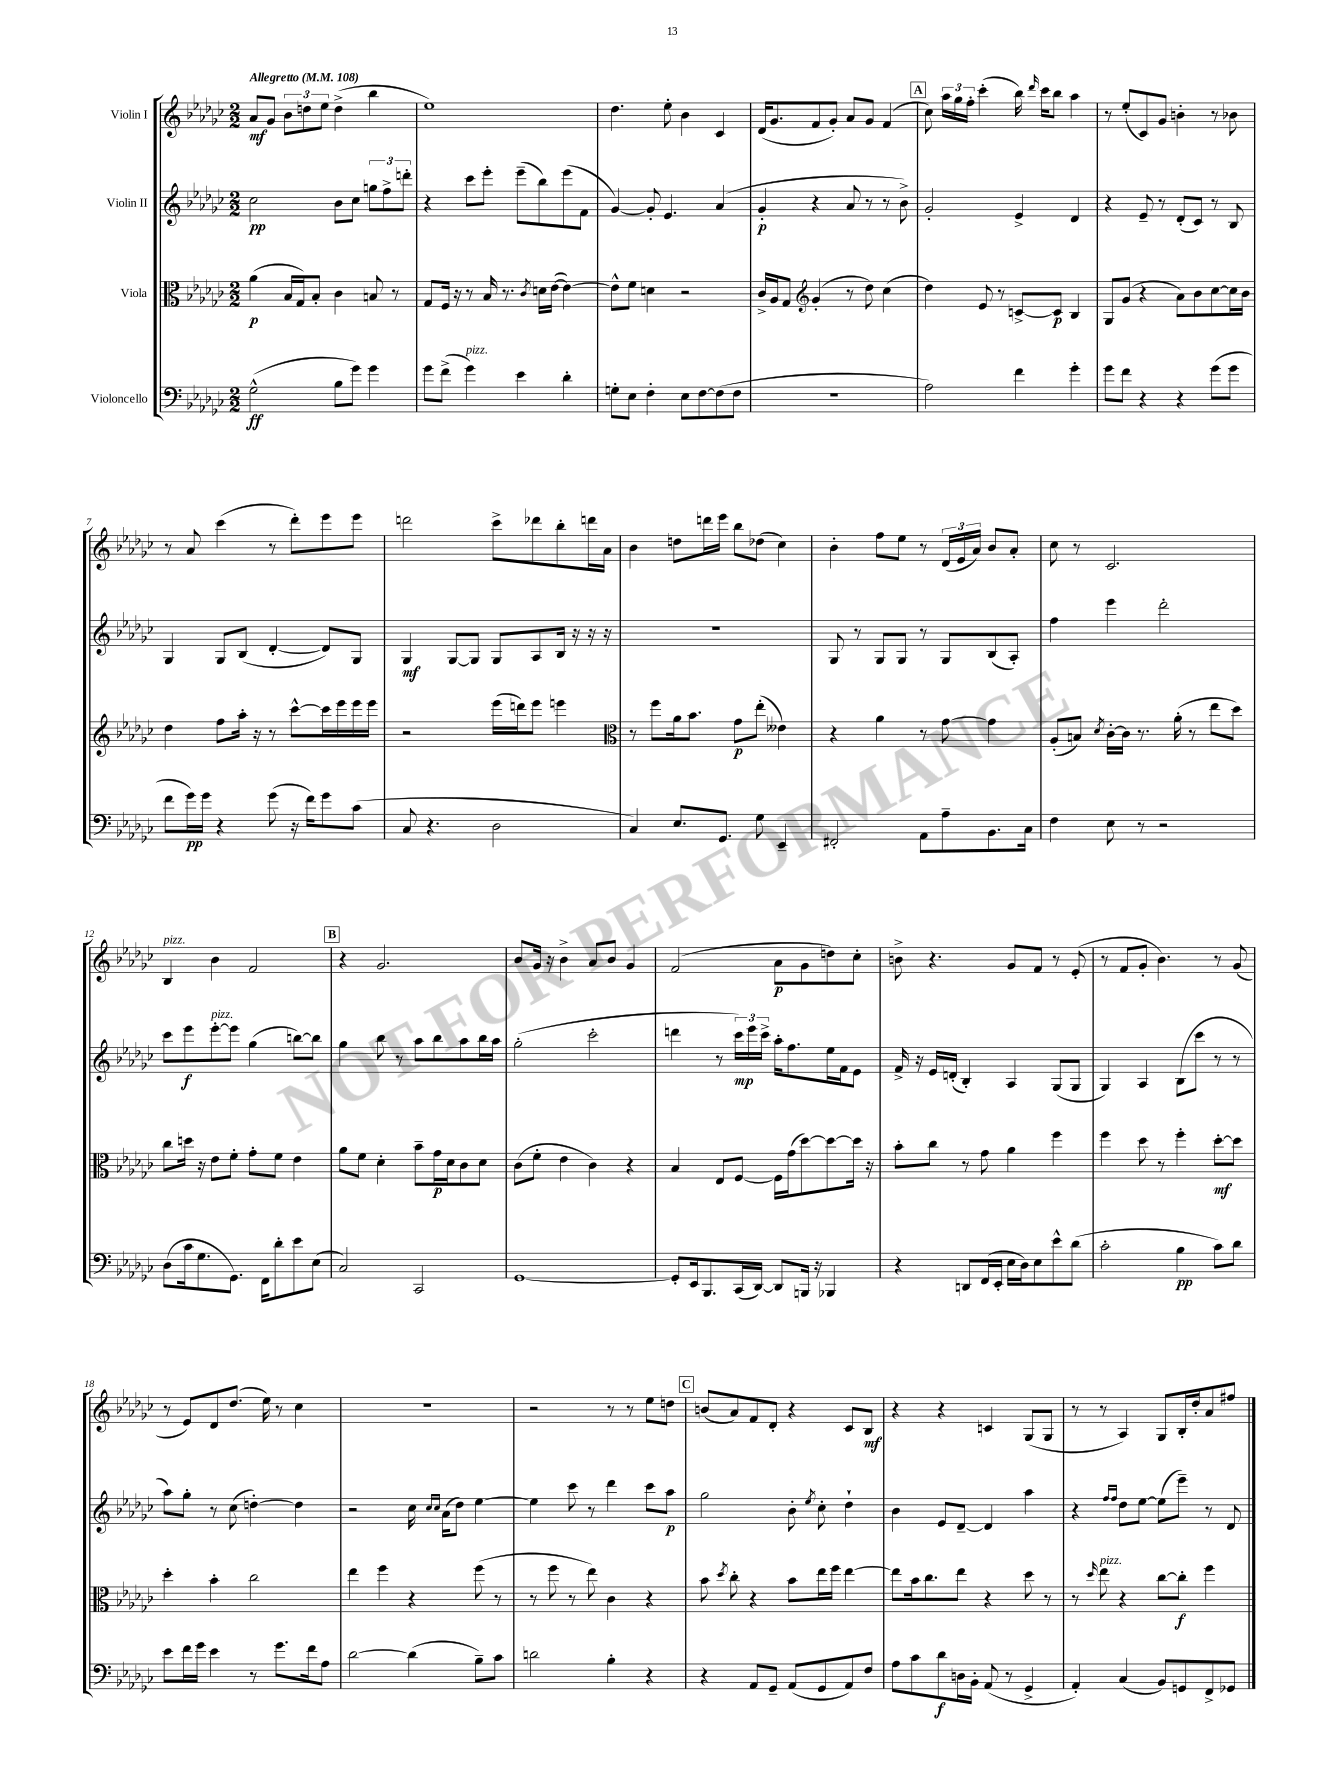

**kern	**dynam	**kern	**dynam	**kern	**dynam	**kern	**dynam
*part4	*part4	*part3	*part3	*part2	*part2	*part1	*part1
*staff4	*staff4	*staff3	*staff3	*staff2	*staff2	*staff1	*staff1
*I"Violoncello	*	*I"Viola	*	*I"Violin II	*	*I"Violin I	*
*clefF4	*	*clefC3	*	*clefG2	*	*clefG2	*
*k[b-e-a-d-g-c-]	*	*k[b-e-a-d-g-c-]	*	*k[b-e-a-d-g-c-]	*	*k[b-e-a-d-g-c-]	*
*M2/2	*	*M2/2	*	*M2/2	*	*M2/2	*
*MM108	*	*MM108	*	*MM108	*	*MM108	*
=1	=1	=1	=1	=1	=1	=1	=1
!	!	!	!	!	!	!LO:TX:a:B:t=Allegretto	!
(2G-^^\	ff	(4a-\	p	2cc-\	pp	8a-/L	mf
.	.	.	.	.	.	8g-/J	.
.	.	16B-/LL	.	.	.	12b-\L	.
.	.	16G-/J)	.	.	.	.	.
.	.	.	.	.	.	12ddn\	.
.	.	8B-'/J	.	.	.	.	.
.	.	.	.	.	.	12ee-\J	.
8B-\L	.	4c-\	.	8b-\L	.	(4dd^\	.
8g-\J)	.	.	.	8cc-\J	.	.	.
4g-\	.	8Bn/	.	12ggn\L	.	4bb-\	.
.	.	.	.	12ff^\	.	.	.
.	.	8r	.	.	.	.	.
.	.	.	.	12dddn'\J	.	.	.
=2	=2	=2	=2	=2	=2	=2	=2
8g-\L	.	8G-/L	.	4r	.	1ee-)	.
(8f^\J	.	16F/Jk	.	.	.	.	.
.	.	16r	.	.	.	.	.
!LO:TX:a:i:t=pizz.	!	!	!	!	!	!	!
4g-\)	.	8r	.	8ccc-\L	.	.	.
.	.	16B-/	.	8eee-'\J	.	.	.
.	.	8.r	.	.	.	.	.
4e-\	.	.	.	(8eee-~\L	.	.	.
.	.	8qc-/	.	.	.	.	.
.	.	16dn\LL	.	8bb-\)	.	.	.
.	.	([16e-\JJ	.	.	.	.	.
4d-'\	.	4e-\_)	.	(8eee-\	.	.	.
.	.	.	.	8f\J	.	.	.
=3	=3	=3	=3	=3	=3	=3	=3
8Gn'\L	.	8e-^^\L]	.	[4g-/)	.	4.dd-\	.
8E-\J	.	8f\J	.	.	.	.	.
4F'\	.	4dn\	.	8g-'/]	.	.	.
.	.	.	.	4.e-/	.	8ee-'\	.
8E-\L	.	2r	.	.	.	4b-\	.
[8F\	.	.	.	.	.	.	.
(8F\]	.	.	.	(4a-/	.	4c-/	.
8F\J	.	.	.	.	.	.	.
=4	=4	=4	=4	=4	=4	=4	=4
1r	.	16c-^/LL	.	4g-'/	p	(16d-/KL	.
.	.	16A-/J	.	.	.	8.g-/	.
.	.	8G-/J	.	.	.	.	.
*	*	*clefG2	*	*	*	*	*
.	.	(4g-'/	.	4r	.	8f/	.
.	.	.	.	.	.	8g-'/J)	.
.	.	8r	.	8a-/	.	8a-/L	.
.	.	8dd-\)	.	8r	.	8g-/J	.
.	.	(4cc-\	.	8r	.	(4f/	.
.	.	.	.	8b-^\)	.	.	.
!!LO:REH:place=s1:t=A
=5	=5	=5	=5	=5	=5	=5	=5
2A-\)	.	4dd-\)	.	2g-'/	.	8cc-\)	.
.	.	.	.	.	.	24aa-\LL	.
.	.	.	.	.	.	24gg-\	.
.	.	.	.	.	.	24ff'\JJ	.
.	.	8e-/	.	.	.	(4ccc-'\	.
.	.	8r	.	.	.	.	.
4f\	.	[8cn^/L	.	4e-^/	.	16bb-\)	.
.	.	.	.	.	.	16qqddd-/	.
.	.	.	.	.	.	16ccc-\KL	.
.	.	8c/J]	p	.	.	8bb-\J	.
4g-'\	.	4B-/	.	4d-/	.	4aa-\	.
=6	=6	=6	=6	=6	=6	=6	=6
8g-\L	.	8G-/L	.	4r	.	8r	.
8f\J	.	(8g-/J	.	.	.	(8ee-'/L	.
4r	.	4r	.	8e-~/	.	8c-/)	.
.	.	.	.	8r	.	8g-/J	.
4r	.	8a-\L)	.	(8d-'/L	.	4bn'\	.
.	.	8b-\	.	8c-/J)	.	.	.
(8g-\L	.	[8cc-\	.	8r	.	8r	.
8g-\J	.	16cc-\L]	.	8B-/	.	8b-X\	.
.	.	16b-\JJ	.	.	.	.	.
!!LO:LB:g=z
=7	=7	=7	=7	=7	=7	=7	=7
8f\L	.	4dd-\	.	4G-/	.	8r	.
16g-\L)	pp	.	.	.	.	8a-/	.
16g-\JJ	.	.	.	.	.	.	.
4r	.	8ff\L	.	8G-/L	.	(4ccc-\	.
.	.	16aa-'\Jk	.	(8B-/J	.	.	.
.	.	16r	.	.	.	.	.
(8g-\	.	8r	.	[4d-'/	.	8r	.
16r	.	[8ccc-^^\L	.	.	.	8ddd-'\L)	.
16f\KL)	.	.	.	.	.	.	.
8g-\	.	16ccc-\L]	.	8d-/L])	.	8eee-\	.
.	.	16eee-\	.	.	.	.	.
(8c-\J	.	16eee-\	.	8G-/J	.	8eee-\J	.
.	.	16eee-\JJ	.	.	.	.	.
=8	=8	=8	=8	=8	=8	=8	=8
8C-/	.	2r	.	4G-/	mf	2dddn\	.
4.r	.	.	.	.	.	.	.
.	.	.	.	[8G-/L	.	.	.
.	.	.	.	8G-/J]	.	.	.
2D-\	.	(16eee-\LL	.	8G-/L	.	8ccc-^\L	.
.	.	16dddn\J)	.	.	.	.	.
.	.	8eee-\J	.	8A-/	.	8ddd-X\	.
.	.	4eeen\	.	16B-/Jk	.	8bb-'\	.
.	.	.	.	16r	.	.	.
.	.	.	.	16r	.	16dddn\L	.
.	.	.	.	16r	.	16a-\JJ	.
=9	=9	=9	=9	=9	=9	=9	=9
*	*	*clefC3	*	*	*	*	*
4C-/)	.	8r	.	1r	.	4b-\	.
.	.	8ff\L	.	.	.	.	.
8.E-/L	.	16a-\k	.	.	.	8ddn\L	.
.	.	8.b-\J	.	.	.	.	.
.	.	.	.	.	.	16dddn\L	.
8.GG-/J	.	.	.	.	.	16eee-\JJ	.
.	.	8g-\L	p	.	.	8bb-\L	.
8G-\	.	(8ee-'\J	.	.	.	(8dd-X\J	.
4EE-~/	.	4e--X\)	.	.	.	4cc-\)	.
=10	=10	=10	=10	=10	=10	=10	=10
2FF#X'/	.	4r	.	8G-/	.	4b-'\	.
.	.	.	.	8r	.	.	.
.	.	4a-\	.	8G-/L	.	8ff\L	.
.	.	.	.	8G-/J	.	8ee-\J	.
8AA-\L	.	8r	.	8r	.	8r	.
8A-~\	.	[8g-\	.	8G-/L	.	(24d-/LL	.
.	.	.	.	.	.	24e-/	.
.	.	.	.	.	.	24a-/JJ)	.
8.BB-\	.	4g-\]	.	(8B-/	.	8b-/L	.
.	.	.	.	8A-'/J)	.	8a-'/J	.
16C-\Jk	.	.	.	.	.	.	.
=11	=11	=11	=11	=11	=11	=11	=11
4F\	.	(8A-'/L	.	4ff\	.	8cc-\	.
.	.	8Bn/J)	.	.	.	8r	.
.	.	8qd-/	.	.	.	.	.
8E-\	.	[16c-'\LL	.	4eee-\	.	2.c-/	.
.	.	16c-\JJ]	.	.	.	.	.
8r	.	8.r	.	.	.	.	.
2r	.	.	.	2ddd-'\	.	.	.
.	.	(16a-'\	.	.	.	.	.
.	.	8r	.	.	.	.	.
.	.	8ee-\L	.	.	.	.	.
.	.	8dd-\J)	.	.	.	.	.
!!LO:LB:g=z
=12	=12	=12	=12	=12	=12	=12	=12
!	!	!	!	!	!	!LO:TX:a:i:t=pizz.	!
(8D-\L	.	8cc-\L	.	8ccc-\L	.	4B-/	.
16c-\k	.	16ddn\Jk	.	8eee-\	f	.	.
8.G-\	.	16r	.	.	.	.	.
!	!	!	!	!LO:TX:a:i:t=pizz.	!	!	!
.	.	8e-\L	.	[8eee-'\	.	4b-\	.
8.GG-\J)	.	8f'\J	.	8eee-\J]	.	.	.
.	.	8g-'\L	.	(4gg-\	.	2f/	.
16FF\KL	.	.	.	.	.	.	.
8d-'\	.	8f\J	.	.	.	.	.
8e-\	.	4e-\	.	[8bbn\L)	.	.	.
(8E-\J	.	.	.	8bb\J]	.	.	.
!!LO:REH:place=s1:t=B
=13	=13	=13	=13	=13	=13	=13	=13
2C-/)	.	8a-\L	.	4gg-\	.	4r	.
.	.	8f\J	.	.	.	.	.
.	.	4d-'\	.	8bb-\	.	2.g-/	.
.	.	.	.	8r	.	.	.
2CC-/	.	8b-~\L	.	8aa-\L	.	.	.
.	.	16g-\L	p	8bb-\	.	.	.
.	.	16d-\J	.	.	.	.	.
.	.	8c-\	.	8aa-\	.	.	.
.	.	8d-\J	.	16bb-\L	.	.	.
.	.	.	.	16aa-\JJ	.	.	.
=14	=14	=14	=14	=14	=14	=14	=14
[1GG-	.	(8c-\L	.	(2gg-'\	.	8b-/L	.
.	.	8f'\J	.	.	.	16g-/Jk	.
.	.	.	.	.	.	16r	.
.	.	4e-\	.	.	.	4b-^\	.
.	.	4c-\)	.	2ccc-'\	.	8a-/L	.
.	.	.	.	.	.	8b-/J	.
.	.	4r	.	.	.	4g-/	.
=15	=15	=15	=15	=15	=15	=15	=15
8GG-'/L]	.	4B-/	.	4dddn\	.	(2f/	.
16EE-/k	.	.	.	.	.	.	.
8.BBB-/	.	.	.	.	.	.	.
.	.	8E-/L	.	8r	.	.	.
(16CC-/L	.	[8F/J	.	24ccc-\LL)	mp	.	.
.	.	.	.	24eee-\	.	.	.
[16DD-/JJ)	.	.	.	.	.	.	.
.	.	.	.	24ccc-^\JJ	.	.	.
8DD-/L]	.	16F\LL]	.	16aa-'\KL	.	8a-\L	p
.	.	(16g-\J	.	8.ff\	.	.	.
16BBBn/Jk	.	[8dd-\)	.	.	.	8g-\	.
16r	.	.	.	.	.	.	.
4BBB-X/	.	8dd-\_	.	16ee-\L	.	8ddn\)	.
.	.	.	.	16f\J	.	.	.
.	.	16dd-\Jk]	.	8e-\J	.	8cc-'\J	.
.	.	16r	.	.	.	.	.
=16	=16	=16	=16	=16	=16	=16	=16
4r	.	8b-'\L	.	16f^/	.	8bn^\	.
.	.	.	.	16r	.	.	.
.	.	8cc-\J	.	16e-/LL	.	4.r	.
.	.	.	.	(16dn'/JJ	.	.	.
8DDn/L	.	8r	.	4B-'/)	.	.	.
(16FF/L	.	8g-\	.	.	.	.	.
16EE-'/JJ	.	.	.	.	.	.	.
16E-\LL	.	4a-\	.	4A-/	.	8g-/L	.
16D-\J)	.	.	.	.	.	.	.
8E-\	.	.	.	.	.	8f/J	.
8e-^^\	.	4ff\	.	(8G-/L	.	8r	.
(8d-\J	.	.	.	8G-/J	.	(8e-'/	.
=17	=17	=17	=17	=17	=17	=17	=17
2c-'\	.	4ff\	.	4G-/)	.	8r	.
.	.	.	.	.	.	8f/L	.
.	.	8dd-\	.	4A-/	.	8g-'/J	.
.	.	8r	.	.	.	4.b-\)	.
4B-\	pp	4ff'\	.	(8B-\L	.	.	.
.	.	.	.	8ccc-\J	.	.	.
8c-\L)	.	[8dd-'\L	mf	8r	.	8r	.
8d-\J	.	8dd-\J]	.	8r	.	(8g-/	.
!!LO:LB:g=z
=18	=18	=18	=18	=18	=18	=18	=18
8e-\L	.	4dd-'\	.	8aa-\L)	.	8r	.
16f\L	.	.	.	8gg-'\J	.	8e-/L)	.
16g-\JJ	.	.	.	.	.	.	.
4e-\	.	4b-'\	.	8r	.	8d-/	.
.	.	.	.	(8cc-\	.	(8.dd-/J	.
8r	.	2cc-\	.	[4ddn'\)	.	.	.
.	.	.	.	.	.	16ee-\)	.
8.g-\L	.	.	.	.	.	8r	.
.	.	.	.	4dd\]	.	4cc-\	.
16f\k	.	.	.	.	.	.	.
8A-\J	.	.	.	.	.	.	.
=19	=19	=19	=19	=19	=19	=19	=19
[2d-\	.	4ee-\	.	2r	.	1r	.
.	.	4ff\	.	.	.	.	.
(4d-\]	.	4r	.	16cc-\	.	.	.
.	.	.	.	16qqcc-/LL	.	.	.
.	.	.	.	16qqcc-/JJ	.	.	.
.	.	.	.	(16a-\KL	.	.	.
.	.	.	.	8dd-\J)	.	.	.
8B-~\L)	.	(8ff\	.	[4ee-\	.	.	.
8c-\J	.	8r	.	.	.	.	.
=20	=20	=20	=20	=20	=20	=20	=20
2dn\	.	8r	.	4ee-\]	.	2r	.
.	.	8ff\	.	.	.	.	.
.	.	8r	.	8ccc-\	.	.	.
.	.	8ee-\)	.	8r	.	.	.
4B-'\	.	4c-\	.	4ddd-\	.	8r	.
.	.	.	.	.	.	8r	.
4r	.	4r	.	8ccc-\L	.	8ee-\L	.
.	.	.	.	8aa-\J	p	8ddn\J	.
!!LO:REH:place=s1:t=C
=21	=21	=21	=21	=21	=21	=21	=21
4r	.	8b-\	.	2gg-\	.	(8bn/L	.
.	.	8qdd-/	.	.	.	.	.
.	.	8cc-'\	.	.	.	8a-/)	.
8AA-/L	.	4r	.	.	.	8f/	.
8GG-~/J	.	.	.	.	.	8d-'/J	.
(8AA-/L	.	8b-\L	.	8b-'\	.	4r	.
.	.	.	.	8qee-/	.	.	.
8GG-/	.	16ee-\L	.	8cc-'\	.	.	.
.	.	16ff\JJ	.	.	.	.	.
8AA-/)	.	[4ee-\	.	4dd-`\	.	8c-/L	.
8F/J	.	.	.	.	.	8B-/J	mf
=22	=22	=22	=22	=22	=22	=22	=22
8A-\L	.	8ee-\L]	.	4b-\	.	4r	.
8c-\	.	16b-\k	.	.	.	.	.
.	.	8.cc-\	.	.	.	.	.
8d-\	f	.	.	8e-/L	.	4r	.
16Dn\L	.	8ee-\J	.	[8d-~/J	.	.	.
16BB-'\JJ	.	.	.	.	.	.	.
(8AA-/	.	4r	.	4d-/]	.	4cn/	.
8r	.	.	.	.	.	.	.
4GG-^/	.	8dd-\	.	4aa-\	.	(8G-/L	.
.	.	8r	.	.	.	8G-/J	.
=23	=23	=23	=23	=23	=23	=23	=23
4AA-'/)	.	8r	.	4r	.	8r	.
.	.	16qqdd-/	.	.	.	.	.
!	!	!LO:TX:a:i:t=pizz.	!	!	!	!	!
.	.	8ee-\	.	.	.	8r	.
.	.	.	.	16qqff/LL	.	.	.
.	.	.	.	16qqff/JJ	.	.	.
(4C-/	.	4r	.	8dd-\L	.	4A-/)	.
.	.	.	.	[8ee-\J	.	.	.
8BB-/L)	.	[8cc-\L	.	(8ee-\L]	.	8G-/L	.
8GGn/	.	8cc-'\J]	f	8eee-~\J)	.	16B-'/L	.
.	.	.	.	.	.	16dd-'/J	.
8FF^/	.	4ff\	.	8r	.	8a-/	.
8GG-X/J	.	.	.	8d-/	.	8ff#X/J	.
==	==	==	==	==	==	==	==
*-	*-	*-	*-	*-	*-	*-	*-
